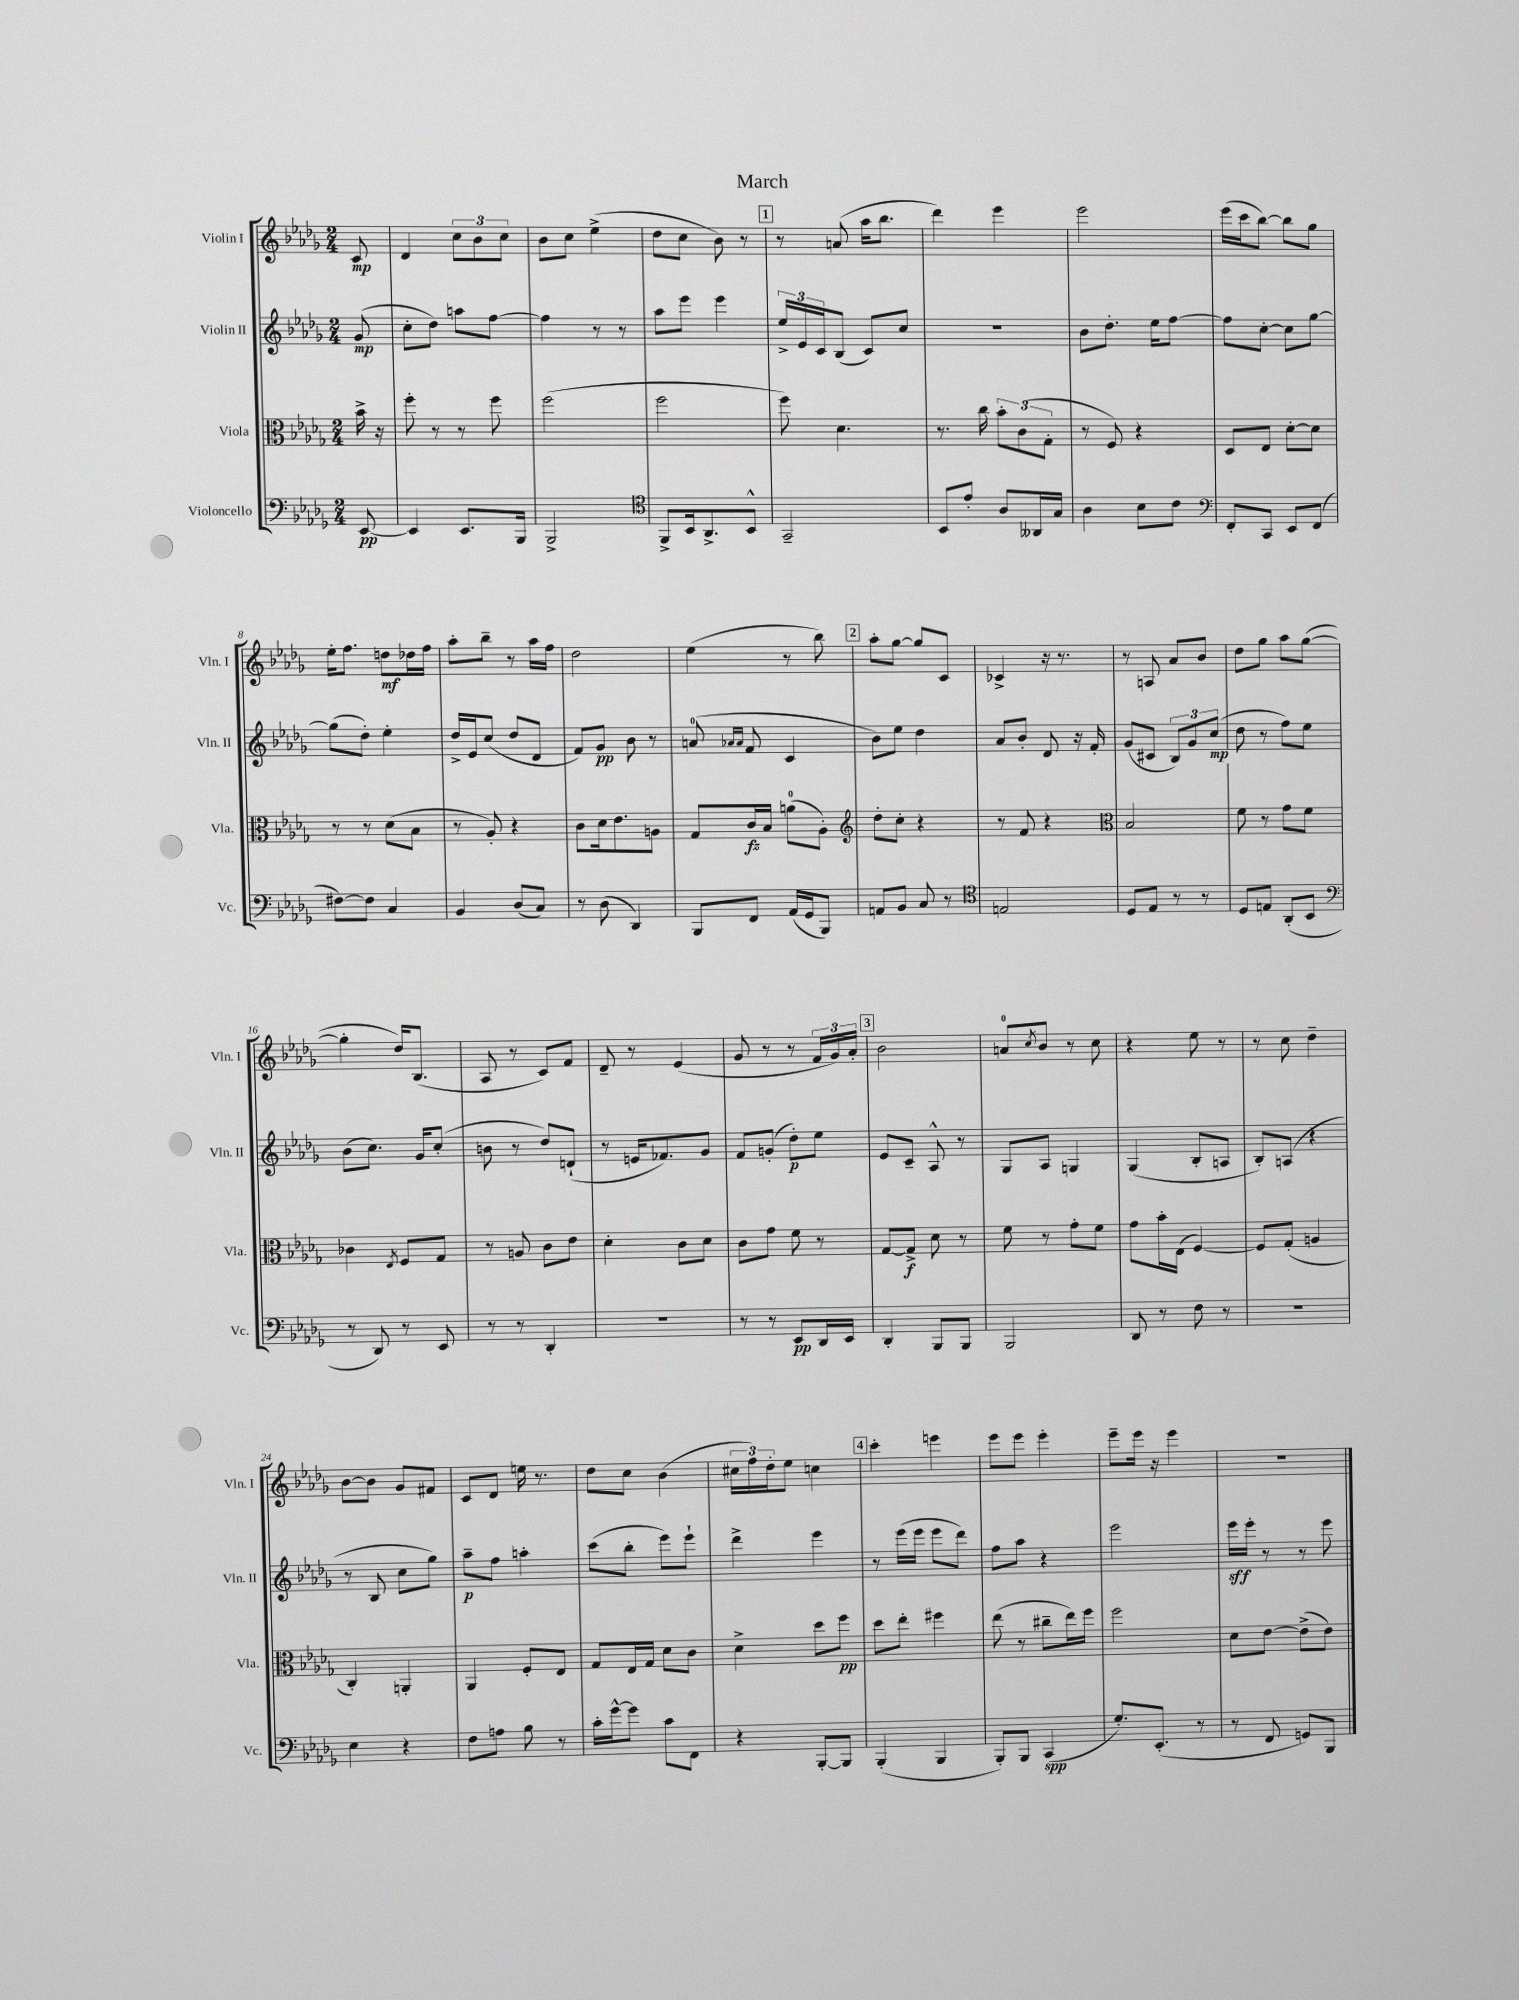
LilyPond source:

\header { title = "March" }
<<
\new StaffGroup <<
\new Staff = "s0" \with { instrumentName = "Violin I" shortInstrumentName = "Vln. I" } {
    \clef treble \key des \major \numericTimeSignature \time 2/4 \partial 8
    c'8\mp |
    des'4 \tuplet 3/2 { c''8 bes'8 c''8 } |
    bes'8 c''8 ees''4->( |
    des''8 c''8 bes'8) r8 |
    \mark \markup { \box "1" } r8 a'8( aes''16 bes''8. |
    des'''4) ees'''4 |
    ees'''2 |
    ees'''16( c'''16 bes''8~) bes''8 ges''8 |
    ees''16-. f''8. d''8\mf des''16 f''16 |
    aes''8-. bes''8-- r8 aes''16 f''16 |
    des''2 |
    ees''4( r8 bes''8) |
    \mark \markup { \box "2" } aes''8-. ges''8~ ges''8 c'8 |
    ces'4-> r16 r8. |
    r8 a8 aes'8 bes'8 |
    des''8 ges''8 aes''8 ges''8~( |
    ges''4-. des''16) bes8.( |
    aes8 r8 c'8) f'8 |
    des'8-- r8 ees'4( |
    ges'8 r8 r8 \tuplet 3/2 { f'16 ges'16) aes'16-. } |
    \mark \markup { \box "3" } bes'2 |
    a'8-0 \acciaccatura { c''8 } bes'8 r8 c''8 |
    r4 ees''8 r8 |
    r8 c''8 des''4-- |
    bes'8~ bes'8 ges'8 fis'8 |
    c'8 des'8 e''16 r8. |
    des''8 c''8 bes'4( |
    \tuplet 3/2 { cis''16 f''16) des''16-. } ees''8 c''4 |
    \mark \markup { \box "4" } c'''4-. e'''4 |
    ees'''8 ees'''8 ees'''4-. |
    ees'''8-- ees'''16 r16 ees'''4 |
    R2 \bar "|." |
}
\new Staff = "s1" \with { instrumentName = "Violin II" shortInstrumentName = "Vln. II" } {
    \clef treble \key des \major \numericTimeSignature \time 2/4 \partial 8
    ges'8\mp( |
    c''8-. des''8) a''8 f''8~ |
    f''4 r8 r8 |
    aes''8 ees'''8 ees'''4 |
    \mark \markup { \box "1" } \tuplet 3/2 { ees''16-> ees'16 c'16 } bes8( c'8) c''8 |
    R2 |
    bes'8 des''8.-. ees''16 f''8~ |
    f''8 c''8~-. c''8 ges''8~ |
    ges''8( des''8-.) ees''4-. |
    des''16-> ees'16 c''8( des''8 des'8 |
    f'8) ges'8\pp bes'8 r8 |
    a'8-0( \grace { aes'16 aes'16 } f'8 c'4 |
    \mark \markup { \box "2" } bes'8) ees''8 des''4 |
    aes'8 bes'8-. des'8 r16 f'16-. |
    ges'8( cis'8 \tuplet 3/2 { bes8) ges'8 c''8\mp( } |
    des''8 r8 f''8) ees''8 |
    bes'8( c''8.) ges'16 c''8-.( |
    b'8 r8 des''8) d'8-!( |
    r8 e'16 fes'8.) ges'8 |
    f'8 g'8-.( des''8-.\p) ees''8 |
    \mark \markup { \box "3" } ees'8 c'8-- aes8-^ r8 |
    ges8 aes8 g4 |
    ges4( bes8-. a8 |
    bes8-.) a8( r4 |
    r8 bes8 c''8 ges''8) |
    aes''8--\p f''8 a''4-. |
    c'''8( bes''8-. ees'''8) ees'''8-! |
    des'''4-> ees'''4 |
    \mark \markup { \box "4" } r8 ees'''16( ees'''16 ees'''8 des'''8) |
    f''8 aes''8 r4 |
    ees'''2 |
    ees'''16\sff ees'''16-. r8 r8 ees'''8 \bar "|." |
}
\new Staff = "s2" \with { instrumentName = "Viola" shortInstrumentName = "Vla." } {
    \clef alto \key des \major \numericTimeSignature \time 2/4 \partial 8
    bes'16-> r16 |
    f''8-. r8 r8 f''8 |
    f''2( |
    f''2 |
    \mark \markup { \box "1" } f''8) des'4. |
    r8. c''16 \tuplet 3/2 { bes'8-. c'8( ges8-. } |
    r8 f8) r4 |
    des8 ees8 des'8~-. des'8 |
    r8 r8 des'8( bes8 |
    r8 aes8-.) r4 |
    c'8 des'16 ees'8. a8 |
    ges8 c'16\fz bes16 a'8-0( aes8-.) |
    \mark \markup { \box "2" } \clef treble des''8-. c''8-. r4 |
    r8 f'8 r4 |
    \clef alto bes2 |
    f'8 r8 ges'8 f'8 |
    ces'4 \acciaccatura { ees8 } f8 ges8 |
    r8 a8 c'8 ees'8 |
    des'4-. c'8 des'8 |
    c'8 ges'8 f'8 r8 |
    \mark \markup { \box "3" } ges8~ ges8->\f des'8 r8 |
    f'8 r8 ges'8-. f'8 |
    ges'8 bes'16-. ees16( f4~) |
    f8 ges8-.( a4 |
    c4-.) a,4-. |
    aes,4 f8-. ees8 |
    ges8 ees16 ges16 des'8 c'8 |
    des'4-> des''8 f''8\pp |
    \mark \markup { \box "4" } des''8 ees''8-. fis''4 |
    ees''8( r8 cis''8-- ees''16) f''16 |
    f''2 |
    des'8 ees'8~ ees'8->( ees'8) \bar "|." |
}
\new Staff = "s3" \with { instrumentName = "Violoncello" shortInstrumentName = "Vc." } {
    \clef bass \key des \major \numericTimeSignature \time 2/4 \partial 8
    ees,8~\pp |
    ees,4 ees,8. bes,,16 |
    bes,,2-> |
    \clef tenor f,8-> bes,16 aes,8.-> bes,8-^ |
    \mark \markup { \box "1" } ges,2-- |
    bes,8 ees'8-. aes8 aeses,16 ges16 |
    aes4 bes8 c'8 |
    \clef bass f,8-. c,8 ees,8 f,8( |
    fis8~) fis8 c4 |
    bes,4 des8( c8) |
    r8 des8( des,4) |
    bes,,8 f,8 aes,16( ges,16 bes,,8) |
    \mark \markup { \box "2" } a,8 bes,8 c8 r8 |
    \clef tenor e2 |
    des8 ees8 r8 r8 |
    des8 e8 aes,8-.( bes,8 |
    \clef bass r8 des,8) r8 ees,8 |
    r8 r8 des,4-. |
    r2 |
    r8 r8 ees,8\pp des,16 ees,16 |
    \mark \markup { \box "3" } des,4-. bes,,8 bes,,8 |
    bes,,2 |
    des,8 r8 f8 r8 |
    r2 |
    ees4 r4 |
    f8 a8 bes8 r8 |
    c'16-. ges'16~-^ ges'8 c'8 f,8 |
    r4 bes,,8~-. bes,,8 |
    \mark \markup { \box "4" } bes,,4-.( bes,,4 |
    bes,,8-.) bes,,8 c,4\spp( |
    ges8.-.) ees,8.-.( r8 |
    r8 f,8 g,8) bes,,8 \bar "|." |
}
>>
>>
